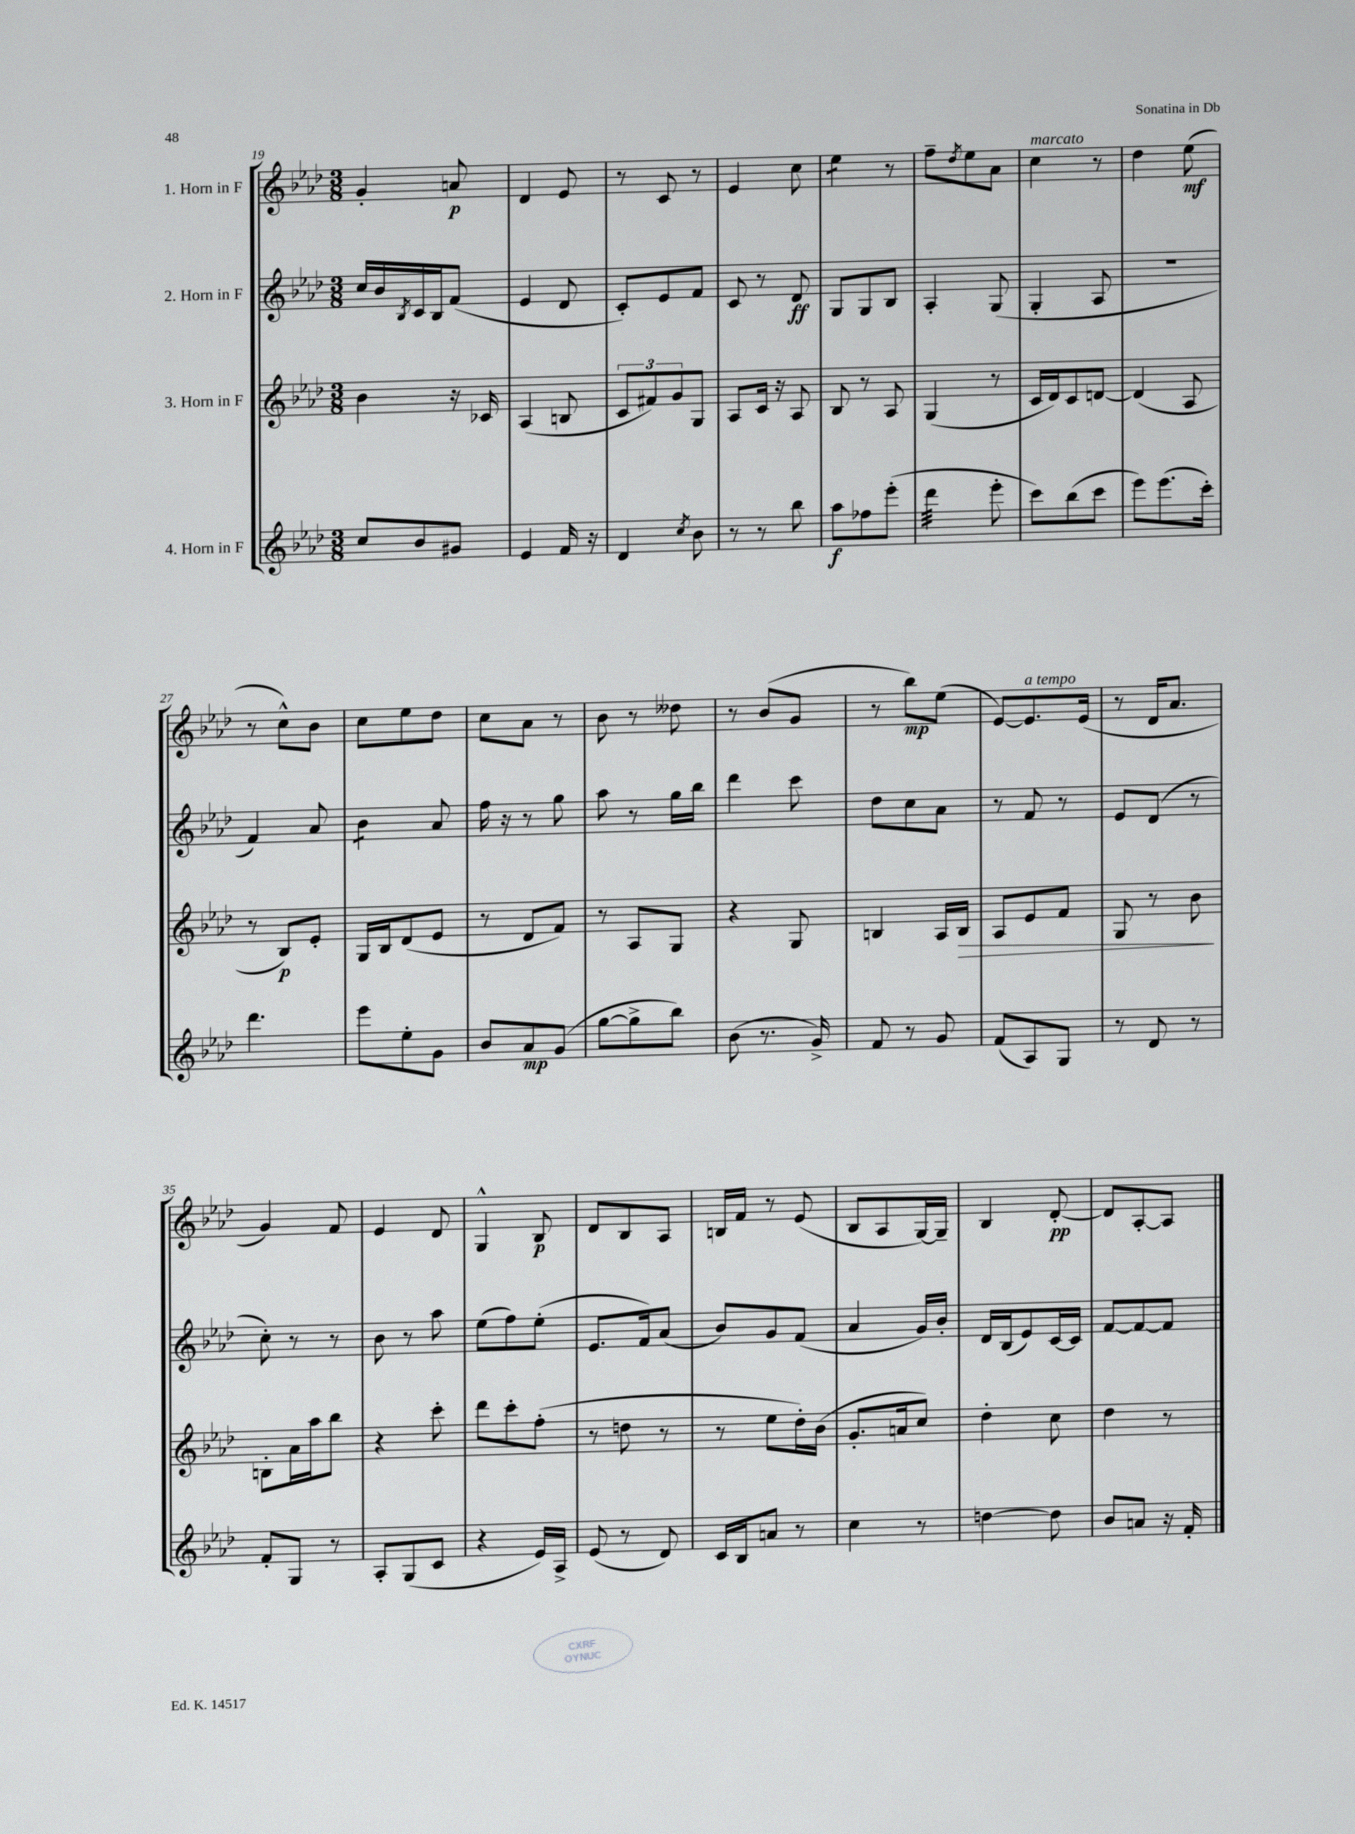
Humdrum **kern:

**kern	**kern	**kern	**kern
*staff4	*staff3	*staff2	*staff1
*clefG2	*clefG2	*clefG2	*clefG2
*k[b-e-a-d-]	*k[b-e-a-d-]	*k[b-e-a-d-]	*k[b-e-a-d-]
*M3/8	*M3/8	*M3/8	*M3/8
8cc	4b-	16cc	4g'
.	.	16b-	.
.	.	8qB-	.
8b-	.	16c	.
.	.	16B-	.
8g#	16r	(8f	8a
.	16c-	.	.
=	=	=	=
4e-	(4A-	4e-	4d-
16f	8B	8d-	8e-
16r	.	.	.
=	=	=	=
4d-	12c	8c')	8r
.	12f#)	.	.
.	.	8e-	8c
.	12g	.	.
8qcc	.	.	.
8b-	8G	8f	8r
=	=	=	=
8r	8A-	8c	4e-
8r	16c	8r	.
.	16r	.	.
8bb-	8A-	8d-	8cc
=	=	=	=
8aa-	8B-	8G	4ee-
8ff-	8r	8G	.
(8eee-'	8A-	8B-	8r
=	=	=	=
4ddd-	(4G	4A-'	8ff~
.	.	.	8qdd-
.	.	.	8ee-
8eee-'	8r	(8G	8a-
=	=	=	=
8ccc)	16c	4G'	4cc
.	16d-)	.	.
(8bb-	8c	.	.
8ccc	[8d	8A-	8r
=	=	=	=
8eee-)	(4d]	4.r	4dd-
(8.eee-	.	.	.
.	8A-	.	(8ee-
16ccc')	.	.	.
=	=	=	=
4.ddd-	8r	4f)	8r
.	8B-)	.	8cc^^)
.	8e-'	8a-	8b-
=	=	=	=
8eee-	16G	4b-	8cc
.	16B-	.	.
8ee-'	(8d-	.	8ee-
8g	8e-	8a-	8dd-
=	=	=	=
8b-	8r	16ff	8cc
.	.	16r	.
8a-	8d-	8r	8a-
(8g	8f)	8gg	8r
=	=	=	=
[8gg	8r	8aa-	8b-
8gg^]	8A-	8r	8r
8bb-)	8G	16gg	8dd--
.	.	16bb-	.
=	=	=	=
(8b-	4r	4ddd-	8r
8.r	.	.	(8b-
.	8G	8ccc	8g
16g^)	.	.	.
=	=	=	=
8f	4B	8dd-	8r
8r	.	8cc	8bb-)
8g	16A-	8a-	(8ee-
.	16B	.	.
=	=	=	=
(8f	8A-	8r	[8e-)
8A-)	8e-	8f	8.e-]
8G	8f	8r	.
.	.	.	(16e-
=	=	=	=
8r	8G	8e-	8r
8d-	8r	(8d-	16d-
.	.	.	8.a-
8r	8b-	8r	.
=	=	=	=
8f'	8B'	8cc')	4g)
8G	16a-	8r	.
.	16aa-	.	.
8r	8bb-	8r	8f
=	=	=	=
8A-'	4r	8b-	4e-
(8G	.	8r	.
8c	8ccc'	8aa-	8d-
=	=	=	=
4r	8ddd-	(8ee-	4G^^
.	8ccc'	8ff)	.
16e-)	(8ff'	(8ee-'	8B-
16A-^	.	.	.
=	=	=	=
(8e-	8r	8.e-	8d-
8r	8dd	.	8B-
.	.	16f)	.
8d-)	8r	(8a-	8A-
=	=	=	=
16c	8r	8b-)	16B
16B-	.	.	16f
8a	8ee-	8g	8r
8r	16dd-')	(8f	(8e-
.	(16b-	.	.
=	=	=	=
4cc	8.g'	4a-	8B-
.	.	.	8A-
.	16a	.	.
8r	8cc)	16g)	[16G)
.	.	16b-'	16G~]
=	=	=	=
[4dd	4dd-'	16d-	4B-
.	.	(16B-	.
.	.	8e-)	.
8dd]	8cc	[16c	[8d-'
.	.	16c]	.
=	=	=	=
8b-	4dd-	[8f	8d-]
8a	.	8f_	[8A-'
16r	8r	8f]	8A-]
16f'	.	.	.
==	==	==	==
*-	*-	*-	*-
